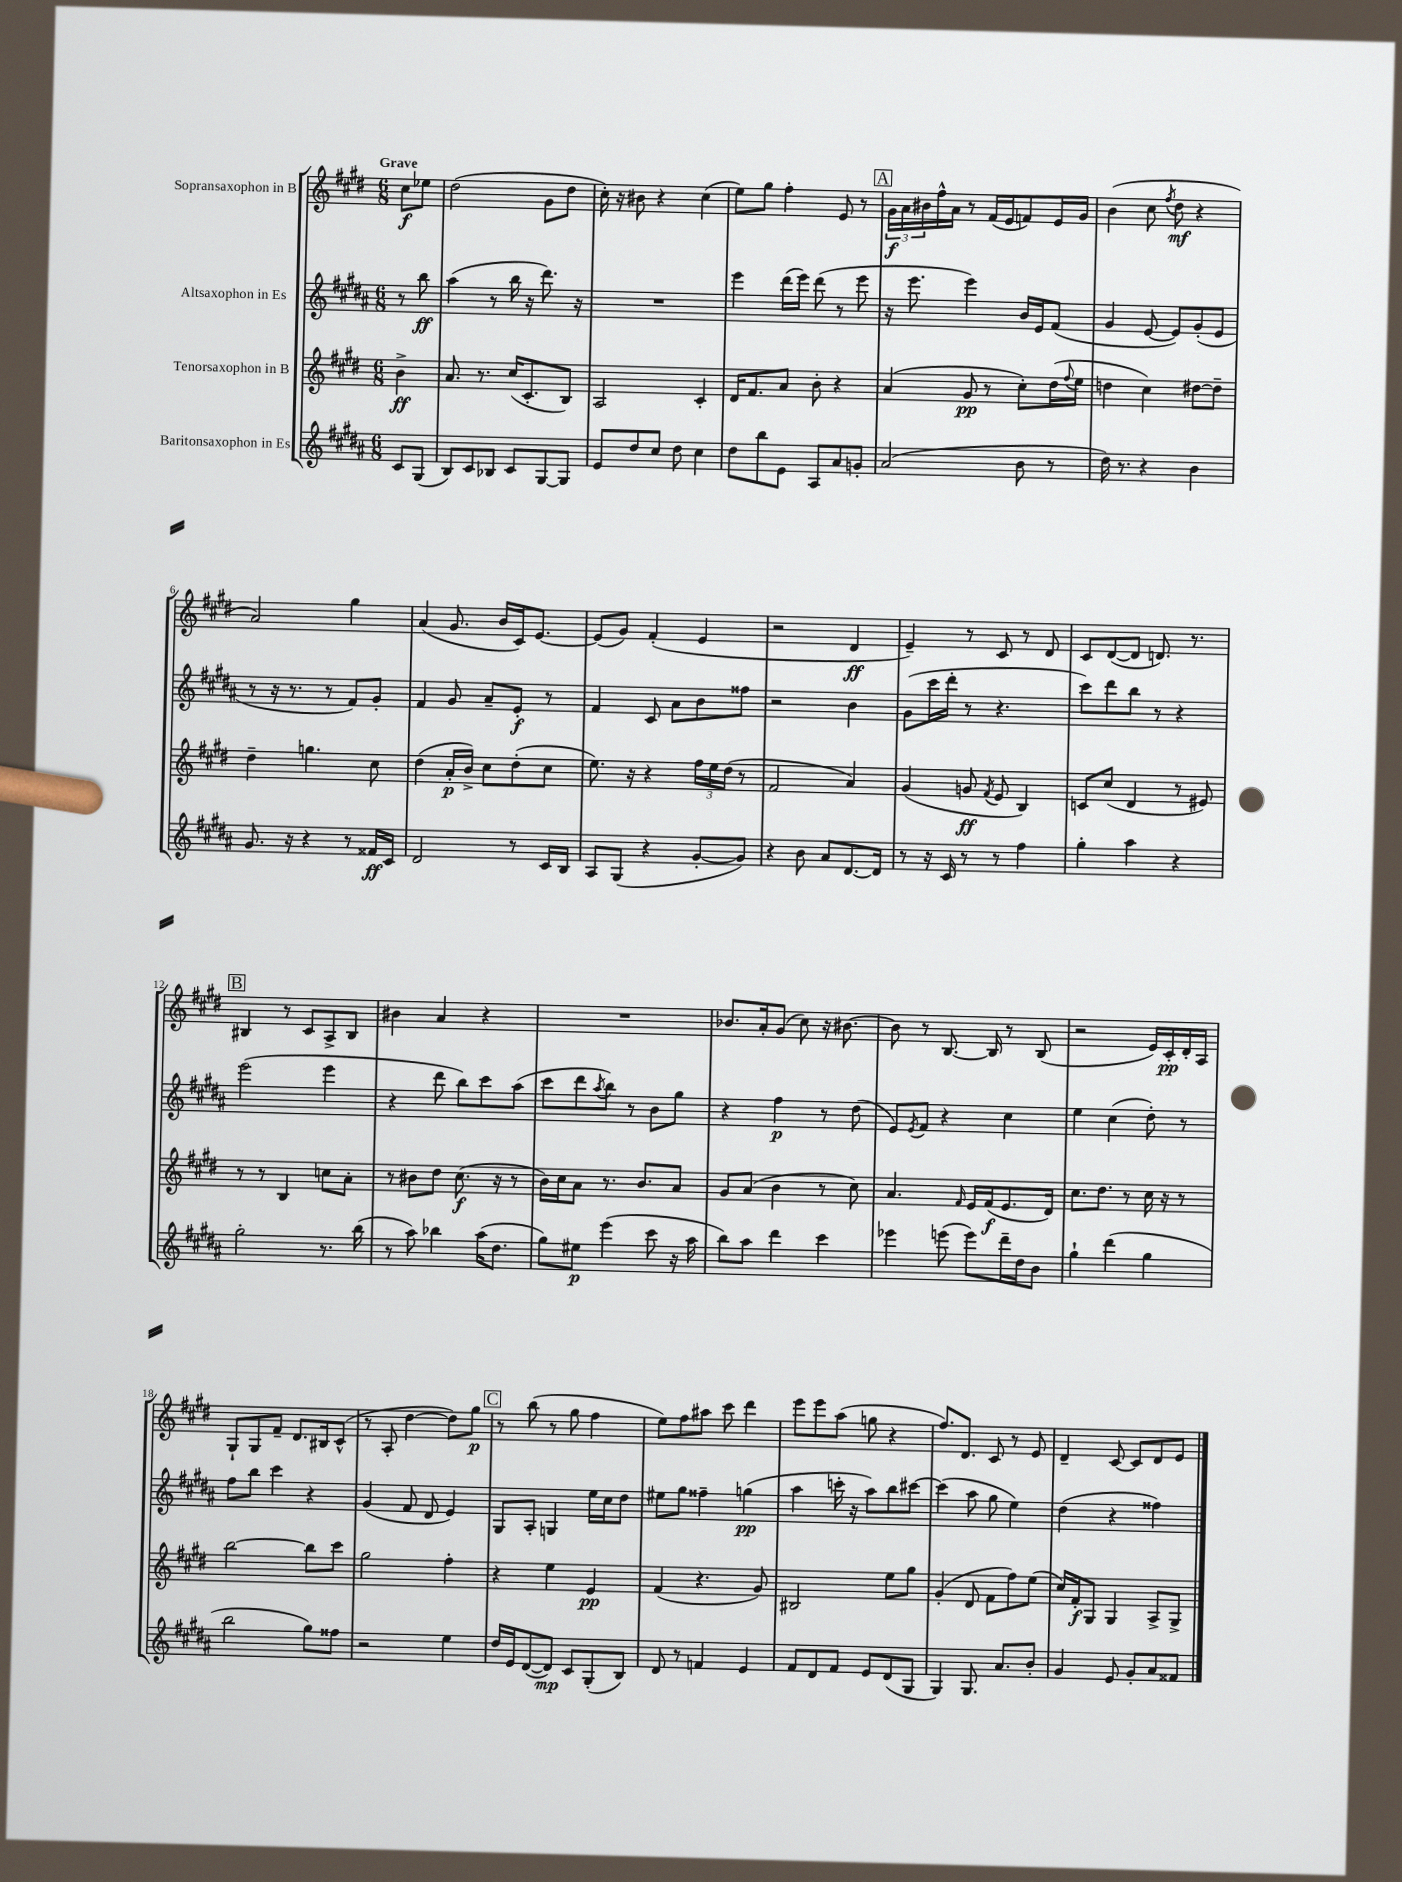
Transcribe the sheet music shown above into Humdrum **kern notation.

**kern	**kern	**kern	**kern
*staff4	*staff3	*staff2	*staff1
*clefG2	*clefG2	*clefG2	*clefG2
*k[f#c#g#d#a#]	*k[f#c#g#d#]	*k[f#c#g#d#a#]	*k[f#c#g#d#]
*M6/8	*M6/8	*M6/8	*M6/8
8c#/L	4b^\	8r	8cc#\L
(8G#/J	.	8bb\	8ee-\J
=	=	=	=
8B/L)	8.a/	(4aa#\	(2dd#\
8c#/	.	.	.
.	8.r	.	.
8B-/J	.	8r	.
8c#/L	(16cc#/LK	16bb\	.
.	8.c#'/	16r	.
[8G#/	.	8.ddd#\)	8g#\L
8G#/]J	8B/J)	.	8dd#\J
.	.	16r	.
=	=	=	=
8e/L	2A/	2.r	16cc#'\)
.	.	.	16r
8dd#/	.	.	8b#\
8cc#/J	.	.	4r
8dd#\	.	.	.
4cc#\	4c#'/	.	(4cc#\
=	=	=	=
8dd#\L	16d#/LK	4eee\	8ee\L)
.	8.f#/	.	.
8bb\	.	.	8gg#\J
8e\J	8a/J	(16ddd#\LL	4ff#'\
.	.	16eee\JJ)	.
8A#/L	8b'\	(8ddd#\	.
8a#/	4r	8r	8e/
8g'/J	.	8eee\	8r
=	=	=	=
(2a#/	(4a/	16r	24g#\LL
.	.	.	24a\
.	.	8.eee\	.
.	.	.	24b#\
.	.	.	16ff#^^\
.	.	.	16a\JJ
.	8g#/	4eee\)	8r
.	8r	.	(16f#/LL
.	.	.	16e/J
8b\	8cc#'\L)	16b/LL	8f/)
.	.	16e/J	.
8r	(16dd#\L	(8f#/J	16e/L
.	8qqff#/	.	.
.	16ee\JJ	.	16g#/JJ
=	=	=	=
16dd#\)	4dd\	4g#/	(4b\
8.r	.	.	.
4r	4cc#\)	[8e/	8cc#\
.	.	.	8qff#/
.	.	8e/]L)	8dd#\
4b\	[8dd#\L	(8g#'/	4r
.	8dd#~\]J	8e/J	.
=	=	=	=
8.g#/	4dd#~\	8r	2a/)
.	.	16r	.
16r	.	8.r	.
4r	4.gg\	.	.
.	.	8r	.
8r	.	8f#/L)	4gg#\
16f##/LL	8cc#\	8g#'/J	.
16c#/JJ	.	.	.
=	=	=	=
2d#/	(4dd#\	4f#/	(4a/
.	16a'/LL	8g#/	8.g#/
.	16b^/JJ)	.	.
.	8cc#\L	8a#~/L	.
.	.	.	16b/LL
8r	(8dd#'\	8e'/J	16c#/J)
.	.	.	[8.e/J
16c#/LL	8cc#\J	8r	.
16B/JJ	.	.	.
=	=	=	=
8A#/L	8.ee\)	4f#/	(8e/]L
(8G#/J	.	.	8g#/J)
.	16r	.	.
4r	4r	8c#/	(4f#'/
.	.	8a#\L	.
[8g#'/L	24ff#\LL	8b\	4e/
.	24ee\	.	.
.	(24dd#\JJ	.	.
8g#/]J)	8r	8ff##\J	.
=	=	=	=
4r	2f#/	2r	2r
8b\	.	.	.
8a#/L	.	.	.
[8.d#/	4a/)	4b\	4d#/
16d#/]Jk	.	.	.
=	=	=	=
8r	(4g#/	(8g#\L	4e~/)
16r	.	16ccc#\L	.
16c#/	.	16ddd#'\JJ	.
8r	8g/	8r	8r
.	8qf#/	.	.
8r	8e/	4.r	8c#/
4ff#\	4B/)	.	8r
.	.	.	8d#/
=	=	=	=
4gg#'\	8c/L	8ccc#\L)	8c#/L
.	(8cc#/J	8ddd#\	([8d#/
4aa#\	4d#/	8bb\J	8d#/]J
.	.	8r	8.d/)
4r	8r	4r	.
.	.	.	8.r
.	8e#/)	.	.
=	=	=	=
2gg#'\	8r	(2eee\	4B#/
.	8r	.	.
.	4B/	.	8r
.	.	.	8c#/L
8.r	8cc\L	4eee\	8A^/
.	8a'\J	.	8B#/J
(16bb\	.	.	.
=	=	=	=
8r	8r	4r	4b#\
8aa#\)	8b#\L	.	.
4bb-\	8dd#\J	8ddd#\	4a/
.	(8.cc#\	8bb\L)	.
(16aa#\LK	.	8ccc#\	4r
8.dd#\J	16r	.	.
.	8r	(8aa#\J	.
=	=	=	=
8gg#\L)	16b\LL)	8ccc#\L	2.r
.	16cc#\J	.	.
8ee#\J	8a\J	8ddd#\	.
.	.	8qaa#/	.
(4eee\	8.r	8bb\J)	.
.	.	8r	.
.	8.b/L	.	.
8ccc#\	.	8b\L	.
16r	8a/J	8gg#\J	.
16aa#\	.	.	.
=	=	=	=
8bb\L)	8g#/L	4r	8.b-/L
8aa#\J	(8a/J	.	.
.	.	.	16a'/k
4ddd#\	4b\	4ff#\	(8g#/J
.	.	.	8cc#\)
4ccc#\	8r	8r	16r
.	.	.	[8.b#\
.	8cc#\)	(8dd#\	.
=	=	=	=
4eee-\	4.a/	8e/L)	8b#\]
.	.	8qe/	.
.	.	8f#/J	8r
(8eee\	.	4r	[8.B/
.	16qqf#/	.	.
8eee\L)	16e/LL	.	.
.	(16f#/J	.	16B/]
16ddd#~\L	8.e/	4cc#\	8r
16dd#\J	.	.	.
8b\J	.	.	(8B/
.	16d#/Jk)	.	.
=	=	=	=
4gg#`\	8.cc#\L	4ee\	2r
.	8.dd#\J	.	.
(4ddd#\	.	(4cc#\	.
.	8r	.	.
4gg#\	16cc#\	8dd#'\)	16e/LL)
.	16r	.	16c#'/
.	8r	8r	16d#'/
.	.	.	16A/JJ
=	=	=	=
2bb\	[2bb\	8ff#\L	8G#`/L
.	.	8bb\J	8G#/
.	.	4ccc#\	8f#~/J
.	.	.	8.d#/L
8gg#\L)	8bb\]L	4r	.
.	.	.	16B#/k
8ff##\J	8ccc#\J	.	(8c#^^/J
=	=	=	=
2r	2gg#\	(4g#/	8r
.	.	.	8A'/
.	.	8f#/	[4dd#\
.	.	8d#/	.
4ee\	4ff#'\	4e/)	8dd#\]L)
.	.	.	8gg#\J
=	=	=	=
16dd#/LL	4r	8G#/L	8r
16e/J	.	.	.
([8d#/	.	8A#'/J	(8bb\
8d#/]J)	4ee\	4G/	8r
8c#/L	.	.	8gg#\
(8G#'/	4e/	16ee\LL	4ff#\
.	.	16cc#\J	.
8B/J)	.	8dd#\J	.
=	=	=	=
8d#/	(4f#/	8ee#\L	8ee\L)
8r	.	8gg#\J	8ff#\
4f/	4.r	4ff##~\	8aa#\J
.	.	.	8ccc#\
4e/	.	(4gg\	4ddd#\
.	8g#/)	.	.
=	=	=	=
8f#/L	2B#/	4aa#\	8eee\L
8d#/	.	.	8eee\
8f#/J	.	16ccc'\	(8aa\J
.	.	16r	.
8e/L	.	8aa#\L)	8gg\
(8d#/	8ee\L	8bb\	4r
8G#/J	8gg#\J	[8ccc#\J	.
=	=	=	=
4G#/)	(4g#'/	(4ccc#\]	8.ff#/L)
.	.	.	8.d#/J
8.G#/	8d#/	8aa#\	.
.	8f#\L	8gg#\	8c#/
8.a#/L	.	.	.
.	8ff#\)	4ee\)	8r
8b'/J	(8ee\J	.	8e/
=	=	=	=
4g#/	16cc#/LL)	(4dd#\	4d#~/
.	16f#'/J	.	.
.	8G#/J	.	.
8e/	4G#/	4r	[8c#/
8g#'/L	.	.	8c#/]L
8a#/	8A^/L	4ff##\)	8d#/
8f##/J	8G#^/J	.	8e/J
==	==	==	==
*-	*-	*-	*-
